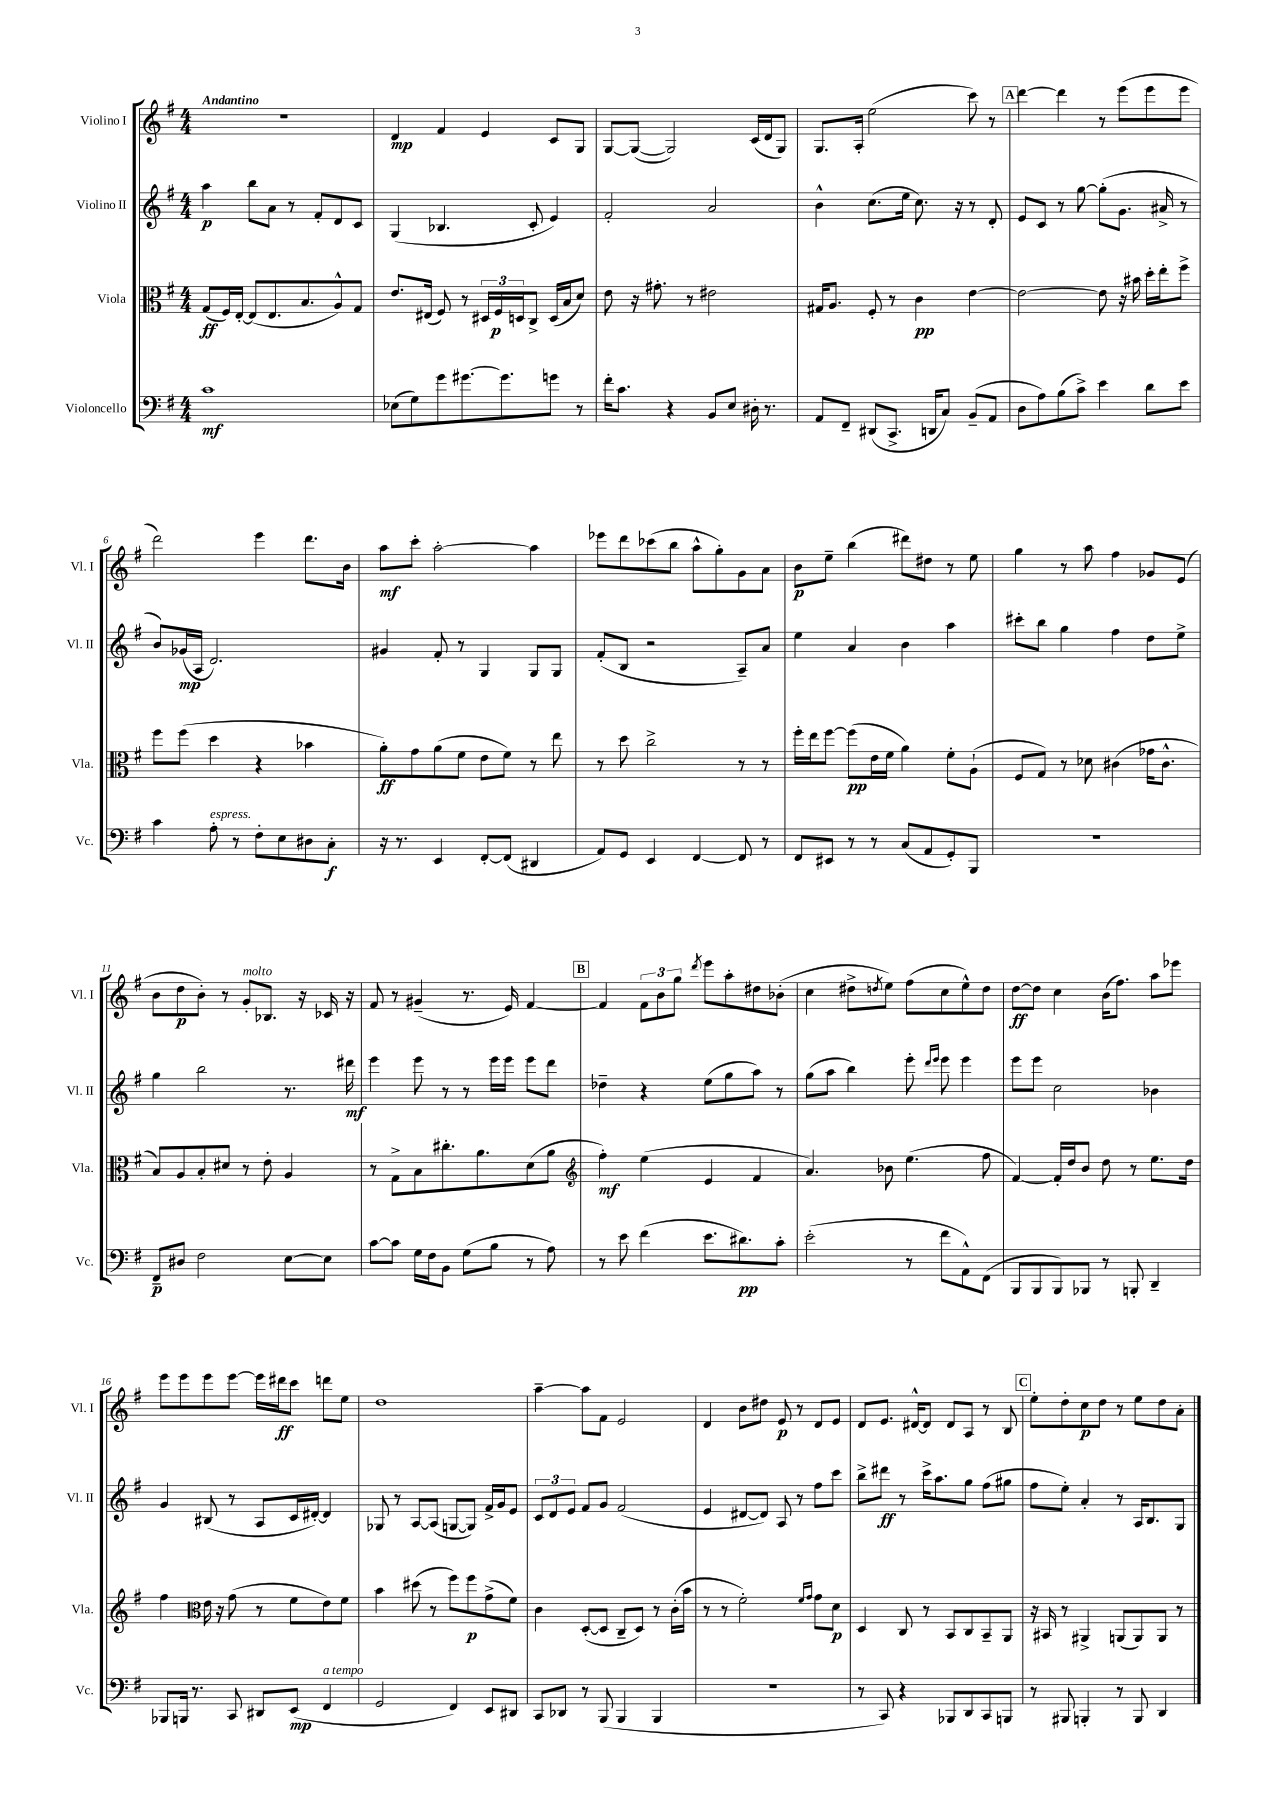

**kern	**kern	**kern	**kern
*staff4	*staff3	*staff2	*staff1
*clefF4	*clefC3	*clefG2	*clefG2
*k[f#]	*k[f#]	*k[f#]	*k[f#]
*M4/4	*M4/4	*M4/4	*M4/4
1c	(8G/L	4aa\	1r
.	16F#/L)	.	.
.	[16E'/JJ	.	.
.	(8E/]L	8bb\L	.
.	8.E/	8a\J	.
.	.	8r	.
.	8.B/	.	.
.	.	8f#'/L	.
.	8A^^/)	8d/	.
.	8G/J	8c/J	.
=	=	=	=
(8E-\L	8.e/L	(4G/	4d/
8G\)	.	.	.
.	(16E#/Jk	.	.
8g\	8F#/)	4.B-/	4f#/
[8.g#\	8r	.	.
.	24D#/LL	.	4e/
.	24F#/	.	.
8.g#\]	.	.	.
.	24D/J	.	.
.	8C^/J	8c'/	.
8g\J	(16D/LL	4e/)	8c/L
.	16B/J	.	.
8r	8d/J)	.	8G/J
=	=	=	=
16f#'\LK	8e\	2f#'/	[8G/L
8.c\J	.	.	.
.	16r	.	(8G/_J
.	8.g#'\	.	.
4r	.	.	2G/])
.	8r	.	.
8BB/L	2e#\	2a/	.
8E/J	.	.	.
16D#'\	.	.	(16c/LL
8.r	.	.	16d/J
.	.	.	8G/J)
=	=	=	=
8AA/L	16G#/LK	4b^^\	8.G/L
.	8.A/J	.	.
8FF#~/J	.	.	.
.	.	.	16A'/Jk
(8DD#/L	8F#'/	(8.cc\L	(2ee\
8.CC^/J	8r	.	.
.	.	16ee\Jk	.
.	4c\	8.cc\)	.
16DD/LK	.	.	.
8C/J)	.	.	.
.	.	16r	.
(8BB~/L	[4e\	8r	8ccc\)
8AA/J	.	8d'/	8r
=	=	=	=
8D\L	2e\_	8e/L	[4ddd\
8A\)	.	8c/J	.
(8B\	.	8r	4ddd\]
8c^\J)	.	[8gg\	.
4e\	8e\]	(8gg'\]L	8r
.	16r	8.g\J	(8eee\L
.	16b#\	.	.
8d\L	16dd'\LL	.	8eee\
.	16ee'\J	16a#^/	.
8e\J	8ff#^\J	8r	8eee\J
=	=	=	=
4c\	8ff#\L	8b/L)	2ddd\)
.	(8ff#\J	(16g-/L	.
.	.	16A/JJ	.
8A'\	4dd\	2.d/)	.
8r	.	.	.
8F#'\L	4r	.	4eee\
8E\	.	.	.
8D#\	4b-\	.	8.ddd\L
8C'\J	.	.	.
.	.	.	16b\Jk
=	=	=	=
16r	8a'\L)	4g#/	8aa\L
8.r	.	.	.
.	8g\	.	8ccc'\J
4EE/	(8a\	8f#'/	[2aa'\
.	8f#\J	8r	.
[8FF#'/L	8e\L	4G/	.
(8FF#/]J	8f#\J)	.	.
4DD#/	8r	8G/L	4aa\]
.	8ee\	8G/J	.
=	=	=	=
8AA/L)	8r	(8f#'/L	8eee-\L
8GG/J	8dd\	8B/J	8ddd\
4EE/	2cc^\	2r	(8ccc-\
.	.	.	8bb\J
[4FF#/	.	.	8aa^^\L
.	.	.	8gg'\)
8FF#/]	8r	8A~/L)	8g\
8r	8r	8a/J	8a\J
=	=	=	=
8FF#/L	16ff#'\LL	4ee\	8b\L
.	16ee\J	.	.
8EE#/J	[8ff#\J	.	8ee~\J
8r	(8ff#\]L	4a/	(4bb\
8r	16e\L	.	.
.	16f#\JJ	.	.
(8C/L	4a\)	4b\	8ddd#\L)
8AA/	.	.	8dd#\J
8GG'/)	8f#'\L	4aa\	8r
8BBB/J	(8A`\J	.	8ee\
=	=	=	=
1r	8F#/L	8ccc#'\L	4gg\
.	8G/J)	8bb\J	.
.	8r	4gg\	8r
.	8d-\	.	8aa\
.	(4c#\	4ff#\	4ff#\
.	16g-\LK	8dd\L	8g-/L
.	8.c#^^\J	.	.
.	.	8ee^\J	(8e/J
=	=	=	=
8FF#~/L	8B/L)	4gg\	8b\L
8D#/J	8A/	.	8dd\
2F#\	8B'/	2bb\	8b'\J)
.	8d#/J	.	8r
.	8r	.	8g'/L
.	8e'\	.	8.B-/J
[8E\L	4A/	8.r	.
.	.	.	16r
8E\]J	.	.	16c-/
.	.	16ddd#\	16r
=	=	=	=
[8c\L	8r	4eee\	8f#/
8c\]J	8G^\L	.	8r
16G\LL	8B\	8eee\	(4g#~/
16F#\J	.	.	.
8BB\J	8.cc#'\	8r	.
(8G\L	.	8r	8.r
.	8.a\	.	.
8B\J	.	16eee\LL	.
.	.	16eee\JJ	16e/)
8r	(8d\	8eee\L	[4f#/
8A\)	8a\J	8ddd\J	.
=	=	=	=
*	*clefG2	*	*
8r	4ff#'\)	4dd-~\	4f#/]
8e\	.	.	.
(4f#\	(4ee\	4r	12f#\L
.	.	.	12b\
.	.	.	12gg\J
.	.	.	8qddd/
8.e\L	4e/	(8ee\L	8eee\L
.	.	8gg\	8aa'\
8.d#\)	.	.	.
.	4f#/	8aa\J)	8dd#\
8c'\J	.	8r	(8b-'\J
=	=	=	=
(2e'\	4.a/)	(8gg\L	4cc\
.	.	8aa\J	.
.	.	4bb\)	8dd#^\L
.	.	.	8qdd/
.	8b-\	.	8ee\J)
8r	(4.ee\	8eee'\	(8ff#\L
.	.	16qqddd/LL	.
.	.	16qqeee/JJ	.
8f#\L	.	8eee\	8cc\
8AA^^\)	.	4eee\	8ee^^\)
(8FF#\J	8ff#\	.	8dd\J
=	=	=	=
8BBB/L	[4f#/)	8eee\L	[8dd\L
8BBB/	.	8eee\J	8dd\]J
8BBB/)	16f#'/]LL	2cc\	4cc\
.	16dd/J	.	.
8BBB-/J	8b/J	.	.
8r	8dd\	.	(16b\LK
.	.	.	8.ff#\J)
8BBB'/	8r	.	.
4DD~/	8.ee\L	4b-\	8aa\L
.	.	.	8eee-\J
.	16dd\Jk	.	.
=	=	=	=
8BBB-/L	4ff#\	4g/	8eee\L
16BBB/Jk	.	.	8eee\
8.r	.	.	.
*	*clefC3	*	*
.	16e\	(8B#/	8eee\
.	16r	.	.
8CC/	(8g\	8r	[8eee\J
8DD#/L	8r	8A/L	16eee\]LL
.	.	.	16ddd#\J
(8EE/J	8f#\L	16c/L	8ccc\J
.	.	[16d#'/JJ)	.
4FF#/	8e\)	4d#/]	8ddd\L
.	8f#\J	.	8ee\J
=	=	=	=
2GG/	4b\	8G-/	1dd
.	.	8r	.
.	(8dd#\	[8A/L	.
.	8r	(8A/]J	.
4FF#/)	8ff#\L)	[8G/L	.
.	8ff#\	8G/]J)	.
8EE/L	(8g^\	16f#^/LL	.
.	.	16g/J	.
8DD#/J	8f#\J)	8e/J	.
=	=	=	=
8CC/L	4c\	12c/L	[4aa~\
.	.	12d/	.
8DD-/J	.	.	.
.	.	12e/J	.
8r	([8D'/L	8f#/L	8aa\]L
(8BBB/	8D/]J	8g/J	8f#\J
4BBB/	8C~/L	(2f#/	2e/
.	8D/J)	.	.
4BBB/	8r	.	.
.	(16c'\LL	.	.
.	16b\JJ	.	.
=	=	=	=
1r	8r	4e/	4d/
.	8r	.	.
.	2f#'\)	[8d#/L	8b\L
.	.	8d#/]J)	8dd#\J
.	.	8A/	8e/
.	.	8r	8r
.	16qqf#/LL	.	.
.	16qqg/JJ	.	.
.	8g\L	8ff#\L	8d/L
.	8d\J	8ccc\J	8e/J
=	=	=	=
8r	4D/	8bb^\L	8d/L
8CC/)	.	8ddd#\J	8.e/J
4r	8C/	8r	.
.	.	.	[16d#^^/LK
.	8r	16ccc^\LK	8d#/]J
.	.	8.aa\	.
8BBB-/L	8BB/L	.	8d#/L
8DD/	8C/	8gg\J	8A/J
8CC/	8BB~/	(8ff#\L	8r
8BBB/J	8AA/J	8gg#\J	8B/
=	=	=	=
8r	16r	8ff#\L	8ee'\L
.	16BB#/	.	.
8BBB#/	8r	8ee'\J)	8dd'\
4BBB'/	4AA#^/	4a'/	8cc\
.	.	.	8dd\J
8r	(8AA/L	8r	8r
8BBB/	8AA/)	16A/LK	8ee\L
.	.	8.B/	.
4DD/	8AA/J	.	8dd\
.	8r	8G/J	8a'\J
==	==	==	==
*-	*-	*-	*-
